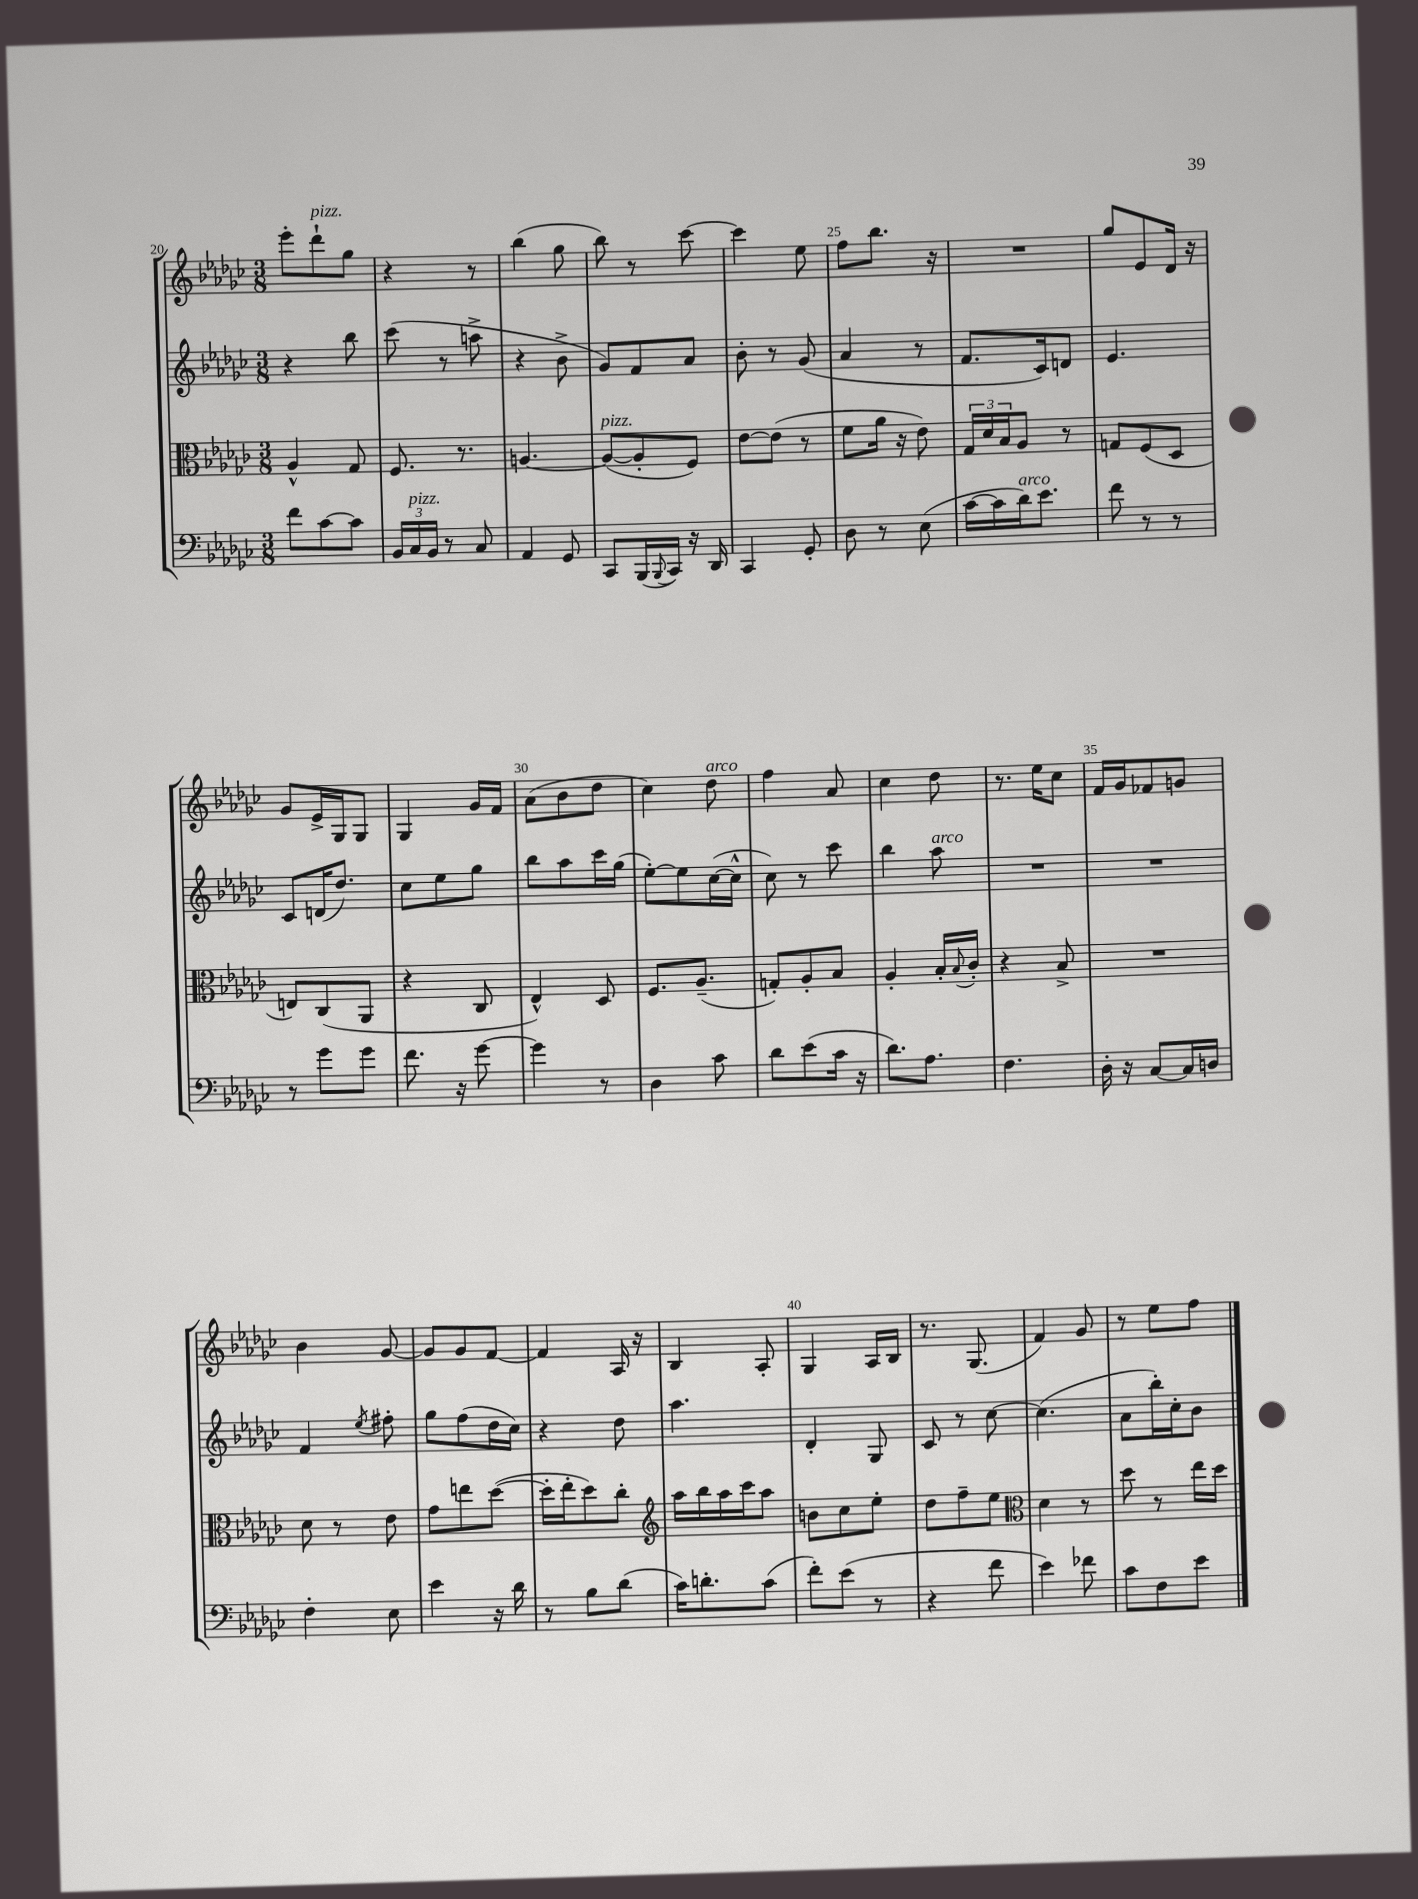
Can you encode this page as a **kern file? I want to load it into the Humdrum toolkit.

**kern	**kern	**kern	**kern
*staff4	*staff3	*staff2	*staff1
*clefF4	*clefC3	*clefG2	*clefG2
*k[b-e-a-d-g-c-]	*k[b-e-a-d-g-c-]	*k[b-e-a-d-g-c-]	*k[b-e-a-d-g-c-]
*M3/8	*M3/8	*M3/8	*M3/8
8f	4A-^^	4r	8eee-'
[8c-	.	.	8ddd-`
8c-]	8G-	8bb-	8gg-
=	=	=	=
24BB-	8.F	(8ccc-	4r
24C-	.	.	.
24BB-	.	.	.
8r	.	8r	.
.	8.r	.	.
8C-	.	8aa^	8r
=	=	=	=
4AA-	[4.A	4r	(4bb-
8GG-	.	8b-^	8gg-
=	=	=	=
8CC-	(8A_	8g-)	8bb-)
(16BBB-	8A']	8f	8r
8qqBBB-	.	.	.
16CC-)	.	.	.
16r	8F)	8a-	[8ccc-
16DD-	.	.	.
=	=	=	=
4CC-	[8e-	8b-'	4ccc-]
.	(8e-]	8r	.
8GG-'	8r	(8g-	8ee-
=	=	=	=
8D-	8f	4a-	8ff
8r	16a-	.	8.bb-
.	16r	.	.
(8E-	8e-)	8r	.
.	.	.	16r
=	=	=	=
[16c-	24G-	8.f	4.r
.	24d-	.	.
16c-]	.	.	.
.	24B-	.	.
16d-)	8A-	.	.
8.e-	.	16c-)	.
.	8r	8d	.
=	=	=	=
8f	8G	4.e-	8gg-
8r	(8F	.	8e-
8r	8D-	.	16d-
.	.	.	16r
=	=	=	=
8r	8E)	8c-	8g-
8g-	(8C-	(16d	16e-^
.	.	8.dd-)	16G-
8g-	8AA-	.	8G-
=	=	=	=
8.f	4r	8cc-	4G-
.	.	8ee-	.
16r	.	.	.
[8g-	8C-	8gg-	16g-
.	.	.	16f
=	=	=	=
4g-]	4E-^^)	8bb-	(8a-
.	.	8aa-	8b-
8r	8D-	16ccc-	8dd-
.	.	(16gg-	.
=	=	=	=
4D-	8.F	[8ee-')	4cc-)
.	.	8ee-]	.
.	(8.A-~	.	.
8c-	.	([16cc-	8dd-
.	.	16cc-^^]	.
=	=	=	=
8d-	8G')	8cc-)	4ff
(8e-	8A-'	8r	.
16c-	8B-	8ccc-	8a-
16r	.	.	.
=	=	=	=
8.d-)	4A-'	4bb-	4cc-
8.A-	.	.	.
.	16B-'	8aa-	8dd-
.	8qqB-	.	.
.	16c-'	.	.
=	=	=	=
4.F	4r	4.r	8.r
.	.	.	16ee-
.	8B-^	.	8cc-
=	=	=	=
16D-'	4.r	4.r	16f
16r	.	.	16g-
[8C-	.	.	8f-
16C-]	.	.	8g
16D	.	.	.
=	=	=	=
4F'	8d-	4f	4b-
.	8r	.	.
.	.	8qee-	.
8E-	8e-	8ff#'	[8g-
=	=	=	=
4e-	8g-	8gg-	8g-]
.	8ee	(8ff	8g-
16r	([8dd-	16dd-	[8f
16d-	.	16cc-)	.
=	=	=	=
8r	16dd-']	4r	4f]
.	16ee-'	.	.
8B-	8dd-)	.	.
(8d-	8cc-'	8dd-	16A-
.	.	.	16r
=	=	=	=
*	*clefG2	*	*
16c-)	16aa-	4.aa-	4B-
8.d'	16bb-	.	.
.	16aa-	.	.
.	16ccc-	.	.
(8c-	8aa-	.	8A-'
=	=	=	=
8f')	8b	4d-'	4G-
(8e-	8cc-	.	.
8r	8ee-'	8G-	16A-
.	.	.	16B-
=	=	=	=
4r	8dd-	8c-	8.r
.	8ff~	8r	.
.	.	.	(8.G-
8f	8ee-	[8cc-	.
=	=	=	=
*	*clefC3	*	*
4e-)	4d-	(4.cc-]	4f)
8f-	8r	.	8g-
=	=	=	=
8c-	8dd-	8a-	8r
8F	8r	16bb-')	8ee-
.	.	16cc-'	.
8e-	16ee-	8b-	8ff
.	16dd-	.	.
==	==	==	==
*-	*-	*-	*-
